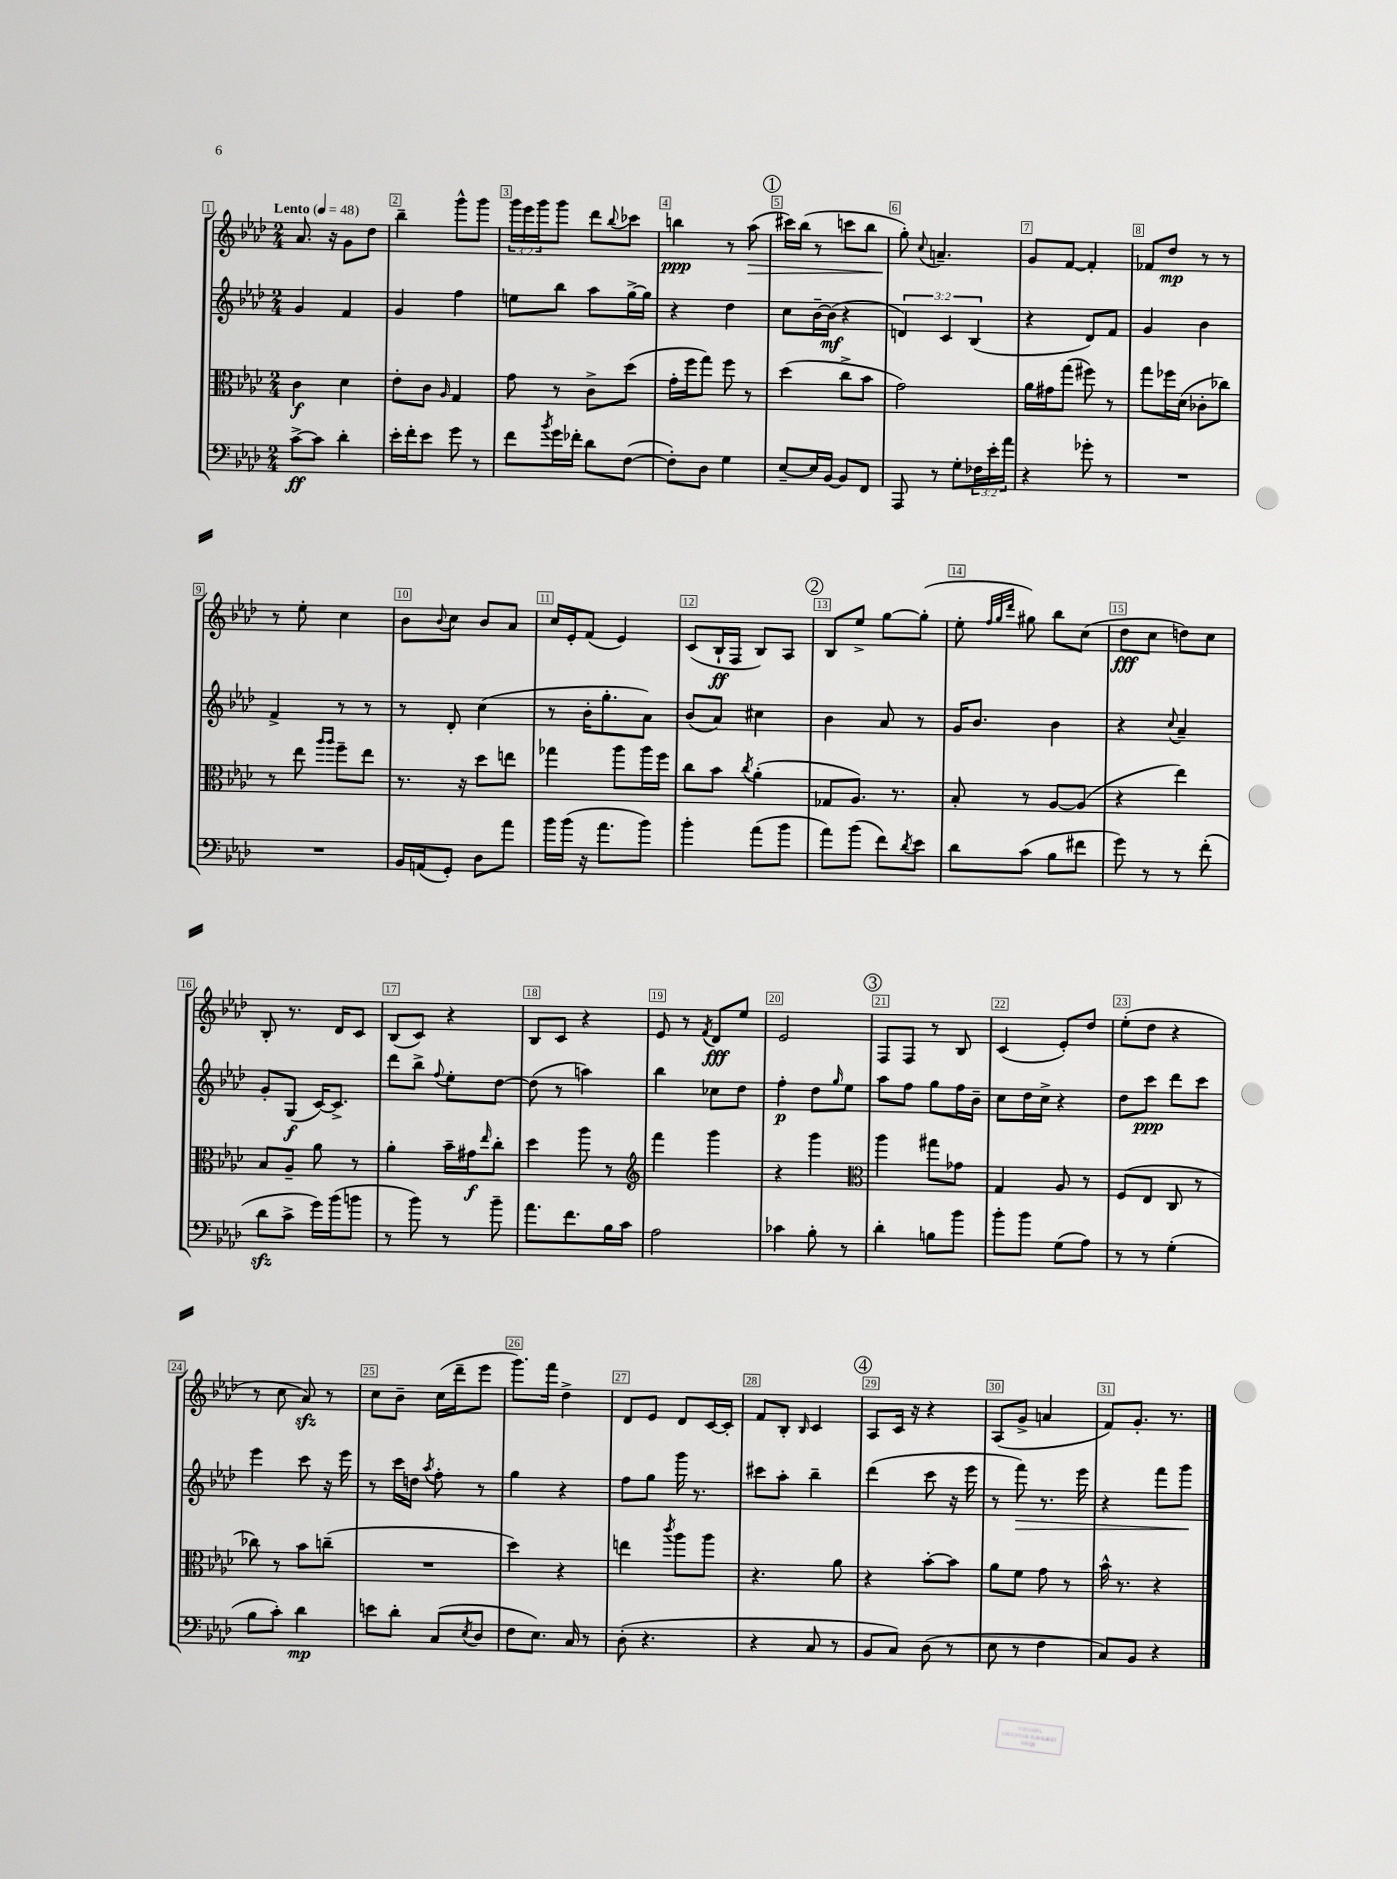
<<
\new StaffGroup <<
\new Staff = "s0" {
    \clef treble \key aes \major \numericTimeSignature \time 2/4 \override Staff.TupletNumber.text = #tuplet-number::calc-fraction-text \tempo "Lento" 4 = 48
    aes'8. r16 g'8 des''8 |
    bes''4-- g'''8-^ g'''8 |
    \tuplet 3/2 { g'''16 ees'''16 g'''16 } g'''8 des'''8 \appoggiatura { bes''8 } ces'''8 |
    b''4\ppp r8 aes''8\>( |
    \mark \markup { \circle "1" } cis'''16) bes''16( r8 c'''8 bes''8 |
    g''8-.\!) \appoggiatura { c''8 } a'4.-- |
    g'8 f'8~ f'4-. |
    fes'8 des''8\mp r8 r8 |
    r8 ees''8-. c''4 |
    bes'8 \appoggiatura { bes'8 } c''8 bes'8 aes'8 |
    c''16 ees'16-. f'8( ees'4) |
    c'8( bes16-!\ff f16 bes8) aes8 |
    \mark \markup { \circle "2" } bes8 ees''8-> g''8~ g''8-.( |
    ees''8-. \grace { f''32 g''32 des'''32 } gis''8) bes''8 c''8( |
    des''8\fff c''8 d''8) c''8 |
    bes8-. r8. des'16 c'8 |
    bes8( c'8) r4 |
    bes8 c'8 r4 |
    ees'8 r8 \acciaccatura { f'8 } des'8\fff ees''8 |
    ees'2 |
    \mark \markup { \circle "3" } f8 f8 r8 bes8 |
    c'4( ees'8-.) des''8 |
    ees''8-.( des''8 r4 |
    r8 c''8 aes'8\sfz) r8 |
    c''8 bes'8-- c''16( des'''16-- ees'''8 |
    g'''8.) f'''16 des''4-> |
    des'8 ees'8 des'8 c'16~ c'16-. |
    f'8 bes8-. \grace { bes16 } c'4 |
    \mark \markup { \circle "4" } aes8 c'16 r16 r4 |
    aes8( g'8-> a'4 |
    f'8) g'8.-. r8. \bar "|." |
}
\new Staff = "s1" {
    \clef treble \key aes \major \numericTimeSignature \time 2/4 \override Staff.TupletNumber.text = #tuplet-number::calc-fraction-text
    g'4 f'4 |
    g'4 f''4 |
    e''8 bes''8 aes''8 g''16~-> g''16 |
    r4 des''4 |
    \mark \markup { \circle "1" } c''8 bes'16~-- bes'16\mf( r4 |
    \tuplet 3/2 { d'4) c'4 bes4( } |
    r4 des'8) f'8 |
    g'4 bes'4 |
    f'4-> r8 r8 |
    r8 des'8-. c''4( |
    r8 bes'16-. g''8.-. aes'8) |
    bes'8( aes'8) cis''4 |
    \mark \markup { \circle "2" } bes'4 aes'8 r8 |
    g'16 bes'8. bes'4 |
    r4 \appoggiatura { c''8 } aes'4-- |
    g'8-. g8\f( c'16~) c'8.-> |
    des'''8 bes''8-> \appoggiatura { f''8 } ees''8-. des''8~ |
    des''8( r8 a''4) |
    bes''4 ces''8 des''8 |
    f''4-.\p des''8 \grace { g''16 } ees''8 |
    \mark \markup { \circle "3" } aes''8 f''8 g''8 f''16 bes'16-- |
    c''8 des''16 c''16-> r4 |
    des''8 c'''8\ppp des'''8 c'''8 |
    ees'''4 c'''8 r16 ees'''16 |
    r8 c'''16 d''16 \acciaccatura { aes''8 } f''8-. r8 |
    g''4 r4 |
    f''8 g''8 g'''16 r8. |
    cis'''8 aes''8-. bes''4-- |
    \mark \markup { \circle "4" } des'''4( c'''8 r16 ees'''16 |
    r8 f'''8\>) r8. ees'''16 |
    r4 f'''8 g'''8\! \bar "|." |
}
\new Staff = "s2" {
    \clef alto \key aes \major \numericTimeSignature \time 2/4
    c'4\f des'4 |
    ees'8-. c'8 \grace { aes16 } g4 |
    g'8 r8 c'8-> des''8( |
    g'16-. f''16 g''8) f''8 r8 |
    \mark \markup { \circle "1" } des''4( c''8-> bes'8 |
    g'2) |
    aes'16 gis'16 g''8( fis''8) r8 |
    g''8 fes''16 des'16( ces'8-. ces''8) |
    r8 ees''8 \grace { aes''16 aes''16 } f''8-- ees''8 |
    r8. r16 des''8 e''8 |
    ges''4 aes''8 aes''16 f''16 |
    c''8 bes'8 \acciaccatura { c''8 } aes'4-.( |
    \mark \markup { \circle "2" } ges8 aes8.) r8. |
    bes8-. r8 aes8~ aes8( |
    r4 ees''4) |
    bes8 aes8-- aes'8 r8 |
    aes'4-. bes'16-- gis'16\f \grace { ees''16 } c''8-. |
    des''4 aes''8 r8 |
    \clef treble f'''4 g'''4 |
    r4 g'''4 |
    \mark \markup { \circle "3" } \clef alto aes''4 gis''8 ges'8 |
    g4 aes8 r8 |
    f8( ees8 c8 r8 |
    ces''8) r8 bes'8 c''8--( |
    R2 |
    des''4) r4 |
    e''4 \acciaccatura { c'''8 } aes''8 aes''8 |
    r4. aes'8 |
    \mark \markup { \circle "4" } r4 bes'8~-. bes'8 |
    aes'8 f'8 g'8 r8 |
    bes'16-^ r8. r4 \bar "|." |
}
\new Staff = "s3" {
    \clef bass \key aes \major \numericTimeSignature \time 2/4 \override Staff.TupletNumber.text = #tuplet-number::calc-fraction-text
    c'8~->\ff c'8 des'4-. |
    ees'16-. f'16-. ees'8 g'8 r8 |
    f'8 \acciaccatura { bes'8 } g'16 fes'16-. des'8 f8~( |
    f8-.) des8 g4 |
    \mark \markup { \circle "1" } ees8~-- ees16 bes,16~ bes,8 f,8 |
    aes,,8 r8 g8-. \tuplet 3/2 { fes16 ees'16-. aes'16 } |
    r4 ges'8-. r8 |
    R2 |
    R2 |
    bes,16 a,16( g,8-.) des8 aes'8 |
    bes'16 bes'16( r16 aes'8. bes'8) |
    bes'4-. aes'8( bes'8 |
    \mark \markup { \circle "2" } aes'8) bes'8( f'8) \acciaccatura { des'8 } ees'8 |
    des'8 c'8( bes8 fis'8 |
    g'8) r8 r8 f'8-.( |
    des'8\sfz c'8-> g'16) bes'16( b'8 |
    r8 bes'8) r8 bes'8-- |
    aes'8. f'8. bes16 c'16 |
    aes2 |
    ces'4 bes8-. r8 |
    \mark \markup { \circle "3" } des'4-. b8 bes'8 |
    bes'8-. bes'8 g8( aes8) |
    r8 r8 g4-.( |
    bes8 c'8-.) des'4\mp |
    e'8 des'8-. c8( \acciaccatura { ees8 } des8 |
    f8 ees8.) c16 r8 |
    des8-.( r4. |
    r4 c8 r8 |
    \mark \markup { \circle "4" } bes,8 c8) des8( r8 |
    ees8 r8 f4 |
    c8) bes,8 r4 \bar "|." |
}
>>
>>
\layout { \context { \Score \override BarNumber.break-visibility = ##(#f #t #t) barNumberVisibility = #all-bar-numbers-visible \override BarNumber.stencil = #(make-stencil-boxer 0.1 0.3 ly:text-interface::print) } }
